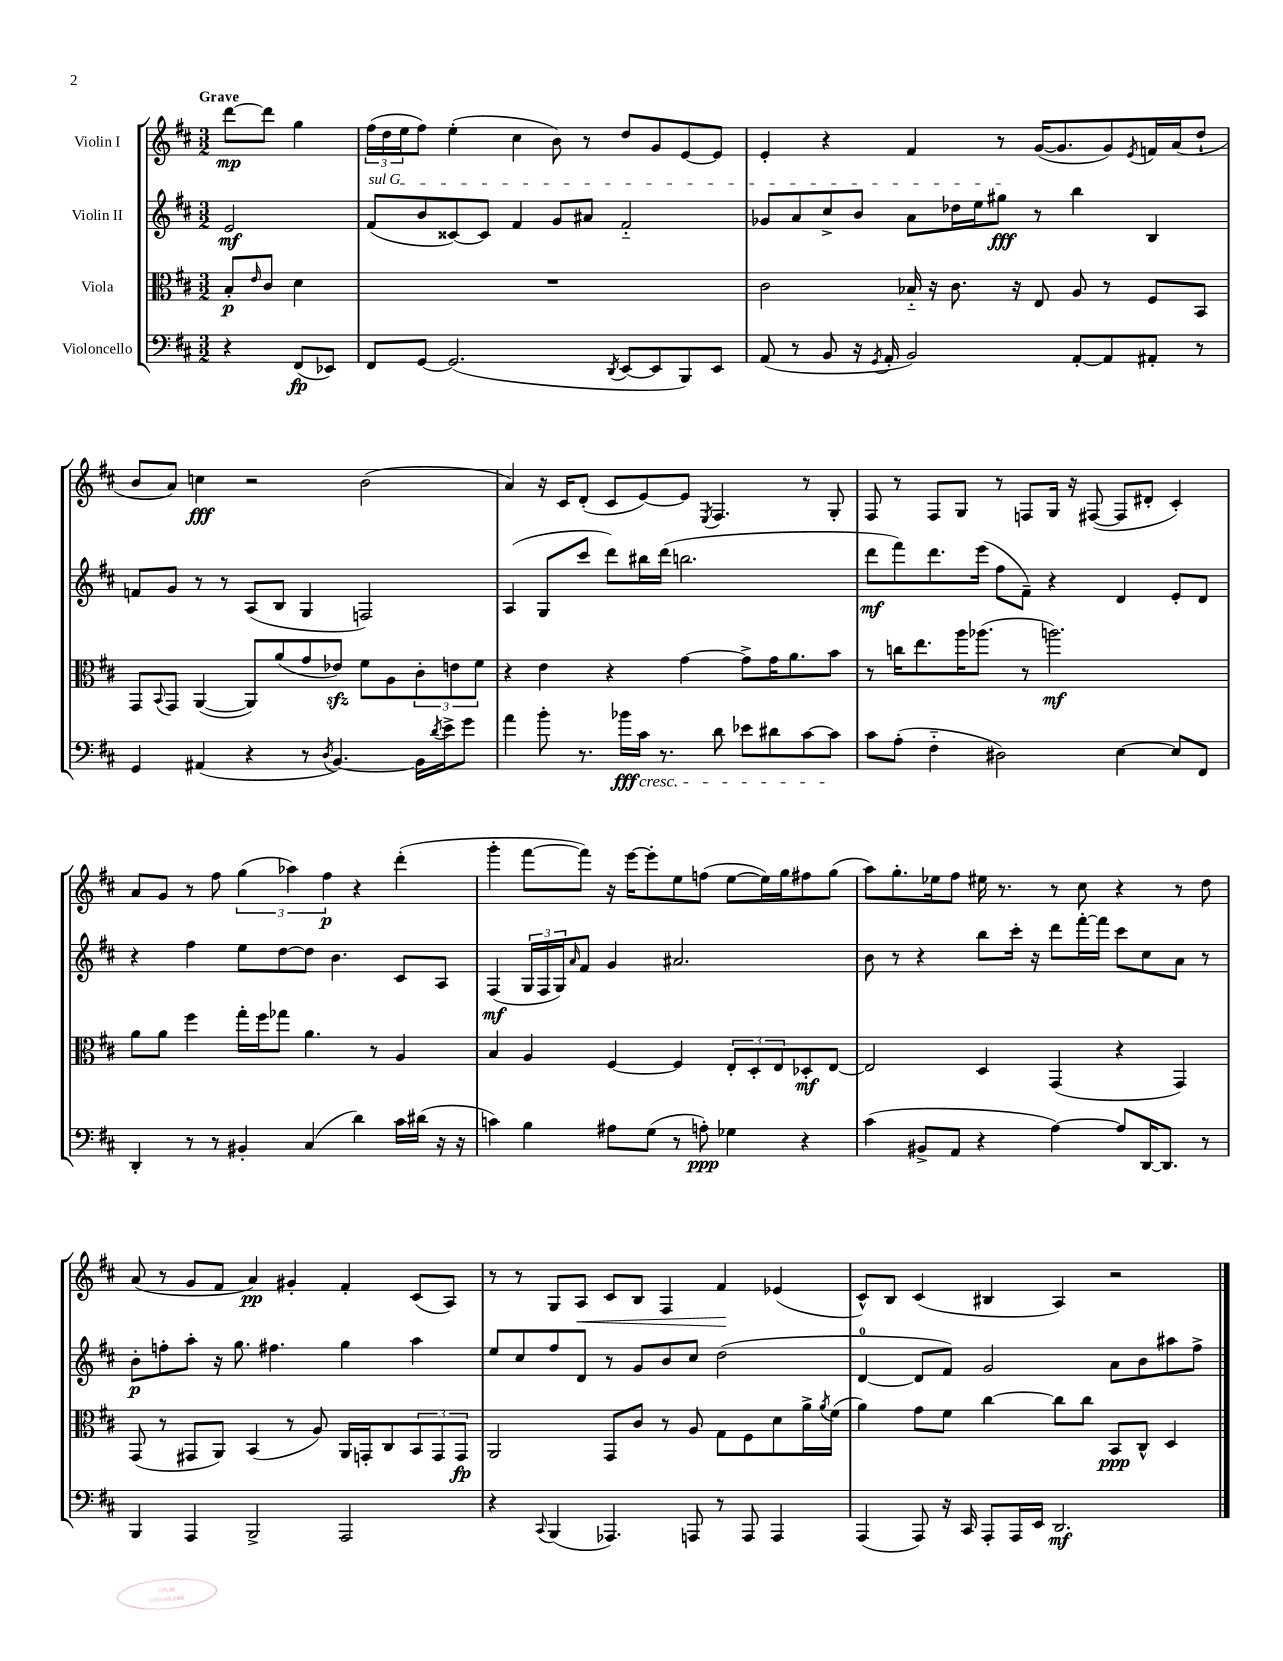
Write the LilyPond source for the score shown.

<<
\new StaffGroup <<
\new Staff = "s0" \with { instrumentName = "Violin I" } {
    \clef treble \key d \major \numericTimeSignature \time 3/2 \partial 2 \tempo "Grave"
    d'''8~\mp d'''8 g''4 |
    \tuplet 3/2 { fis''16( d''16 e''16 } fis''8) e''4-.( cis''4 b'8) r8 d''8 g'8 e'8~ e'8 |
    e'4-. r4 fis'4 r8 g'16~( g'8. g'8) \acciaccatura { e'8 } f'16 a'16( d''8-! |
    b'8 a'8) c''4\fff r2 b'2( |
    a'4) r16 cis'16 d'8-.( cis'8 e'8~) e'8 \acciaccatura { e8 } fis4. r8 g8-. |
    fis8 r8 fis8 g8 r8 f8 g16 r16 fis8~( fis8 dis'8-. cis'4-.) |
    a'8 g'8 r8 fis''8 \tuplet 3/2 { g''4( aes''4) fis''4\p } r4 d'''4-.( |
    g'''4-. fis'''8~ fis'''8) r16 e'''16~ e'''8-. e''8 f''8( e''8~ e''16) g''16 fis''8 g''8( |
    a''8) g''8.-. ees''16 fis''8 eis''16 r8. r8 cis''8 r4 r8 d''8 |
    a'8( r8 g'8 fis'8 a'4\pp) gis'4-. fis'4-. cis'8( a8) |
    r8 r8 g8 a8\< cis'8 b8 fis4 fis'4\! ees'4( |
    cis'8-^) b8 cis'4( bis4 a4) r2 \bar "|." |
}
\new Staff = "s1" \with { instrumentName = "Violin II" } {
    \clef treble \key d \major \numericTimeSignature \time 3/2 \partial 2
    e'2\mf |
    \once \override TextSpanner.bound-details.left.text = \markup { \italic "sul G" } fis'8\startTextSpan( b'8 cisis'8~) cisis'8 fis'4 g'8 ais'8 fis'2-_ |
    ges'8 a'8 cis''8-> b'8 a'8 des''16 e''16 gis''8\fff\stopTextSpan r8 b''4 b4 |
    f'8 g'8 r8 r8 a8( b8 g4 f2) |
    a4( g8 cis'''8 d'''8) bis''16 d'''16( b''2. |
    d'''8\mf fis'''8) d'''8. e'''16( fis''8 fis'8--) r4 d'4 e'8-. d'8 |
    r4 fis''4 e''8 d''8~ d''8 b'4. cis'8 a8 |
    fis4\mf( \tuplet 3/2 { g16 fis16 g16) } \grace { a'16 } fis'8 g'4 ais'2. |
    b'8 r8 r4 b''8 cis'''16-. r16 d'''8 fis'''16~-. fis'''16 cis'''8 cis''8 a'8 r8 |
    b'8-.\p f''8-. a''8-. r16 g''8. fis''4. g''4 a''4 |
    e''8 cis''8 fis''8 d'8 r8 g'8 b'8 cis''8 d''2( |
    d'4-0~ d'8 fis'8) g'2 a'8 b'8 ais''8 fis''8-> \bar "|." |
}
\new Staff = "s2" \with { instrumentName = "Viola" } {
    \clef alto \key d \major \numericTimeSignature \time 3/2 \partial 2
    b8-.\p \grace { e'16 } cis'8 d'4 |
    R1. |
    cis'2 bes16-_ r16 cis'8. r16 e8 a8 r8 fis8 b,8 |
    g,8 \appoggiatura { b,8 } g,8 a,4~( a,8) a'8( g'8 ees'8\sfz) fis'8 a8 \tuplet 3/2 { cis'8-. e'8 fis'8 } |
    r4 e'4 r4 g'4~ g'8-> g'16 a'8. b'8 |
    r8 c''16 e''8. a''16 aes''8.( r8 a''2.\mf) |
    a'8 a'8 fis''4 g''16-. fis''16 ges''8 a'4. r8 a4 |
    b4 a4 fis4~ fis4 \tuplet 3/2 { e8-. d8-. e8 } des8-.\mf e8~ |
    e2 d4 g,4( r4 g,4) |
    g,8( r8 gis,8 a,8) b,4( r8 a8) a,16 g,16-. cis8 \tuplet 3/2 { b,8 g,8 g,8\fp } |
    a,2 g,8 cis'8 r8 a8 g8 fis8 d'8 a'16-> \acciaccatura { a'8 } fis'16( |
    a'4) g'8 fis'8 cis''4~ cis''8 cis''8 b,8\ppp cis8-^ d4 \bar "|." |
}
\new Staff = "s3" \with { instrumentName = "Violoncello" } {
    \clef bass \key d \major \numericTimeSignature \time 3/2 \partial 2
    r4 fis,8\fp( ees,8) |
    fis,8 g,8~ g,2.( \acciaccatura { d,8 } e,8~ e,8 b,,8) e,8 |
    a,8( r8 b,8 r16 \acciaccatura { g,8 } a,16-. b,2) a,8~-. a,8 ais,8-. r8 |
    g,4 ais,4( r4 r8 \acciaccatura { d8 } b,4.~) b,16 \acciaccatura { d'8 } e'16-> g'8 |
    a'4 b'8-. r8. bes'16\fff cis'16\cresc r8. d'8 ees'8 dis'8 cis'8~ cis'8\! |
    cis'8 a8-.( fis4-_ dis2) e4~ e8 fis,8 |
    d,4-. r8 r8 bis,4-. cis4( d'4) cis'16 dis'16( r16 r16 |
    c'4) b4 ais8 g8( r8 a8-.\ppp) ges4 r4 |
    cis'4( bis,8-> a,8 r4 a4~) a8 d,16~ d,8. r8 |
    b,,4 a,,4 b,,2-> a,,2 |
    r4 \appoggiatura { cis,8 } b,,4( aes,,4.) a,,8 r8 a,,8 a,,4 |
    a,,4( a,,8) r16 cis,16 a,,8-. a,,16 e,16 d,2.\mf \bar "|." |
}
>>
>>
\layout { \context { \Score \remove "Bar_number_engraver" } }
